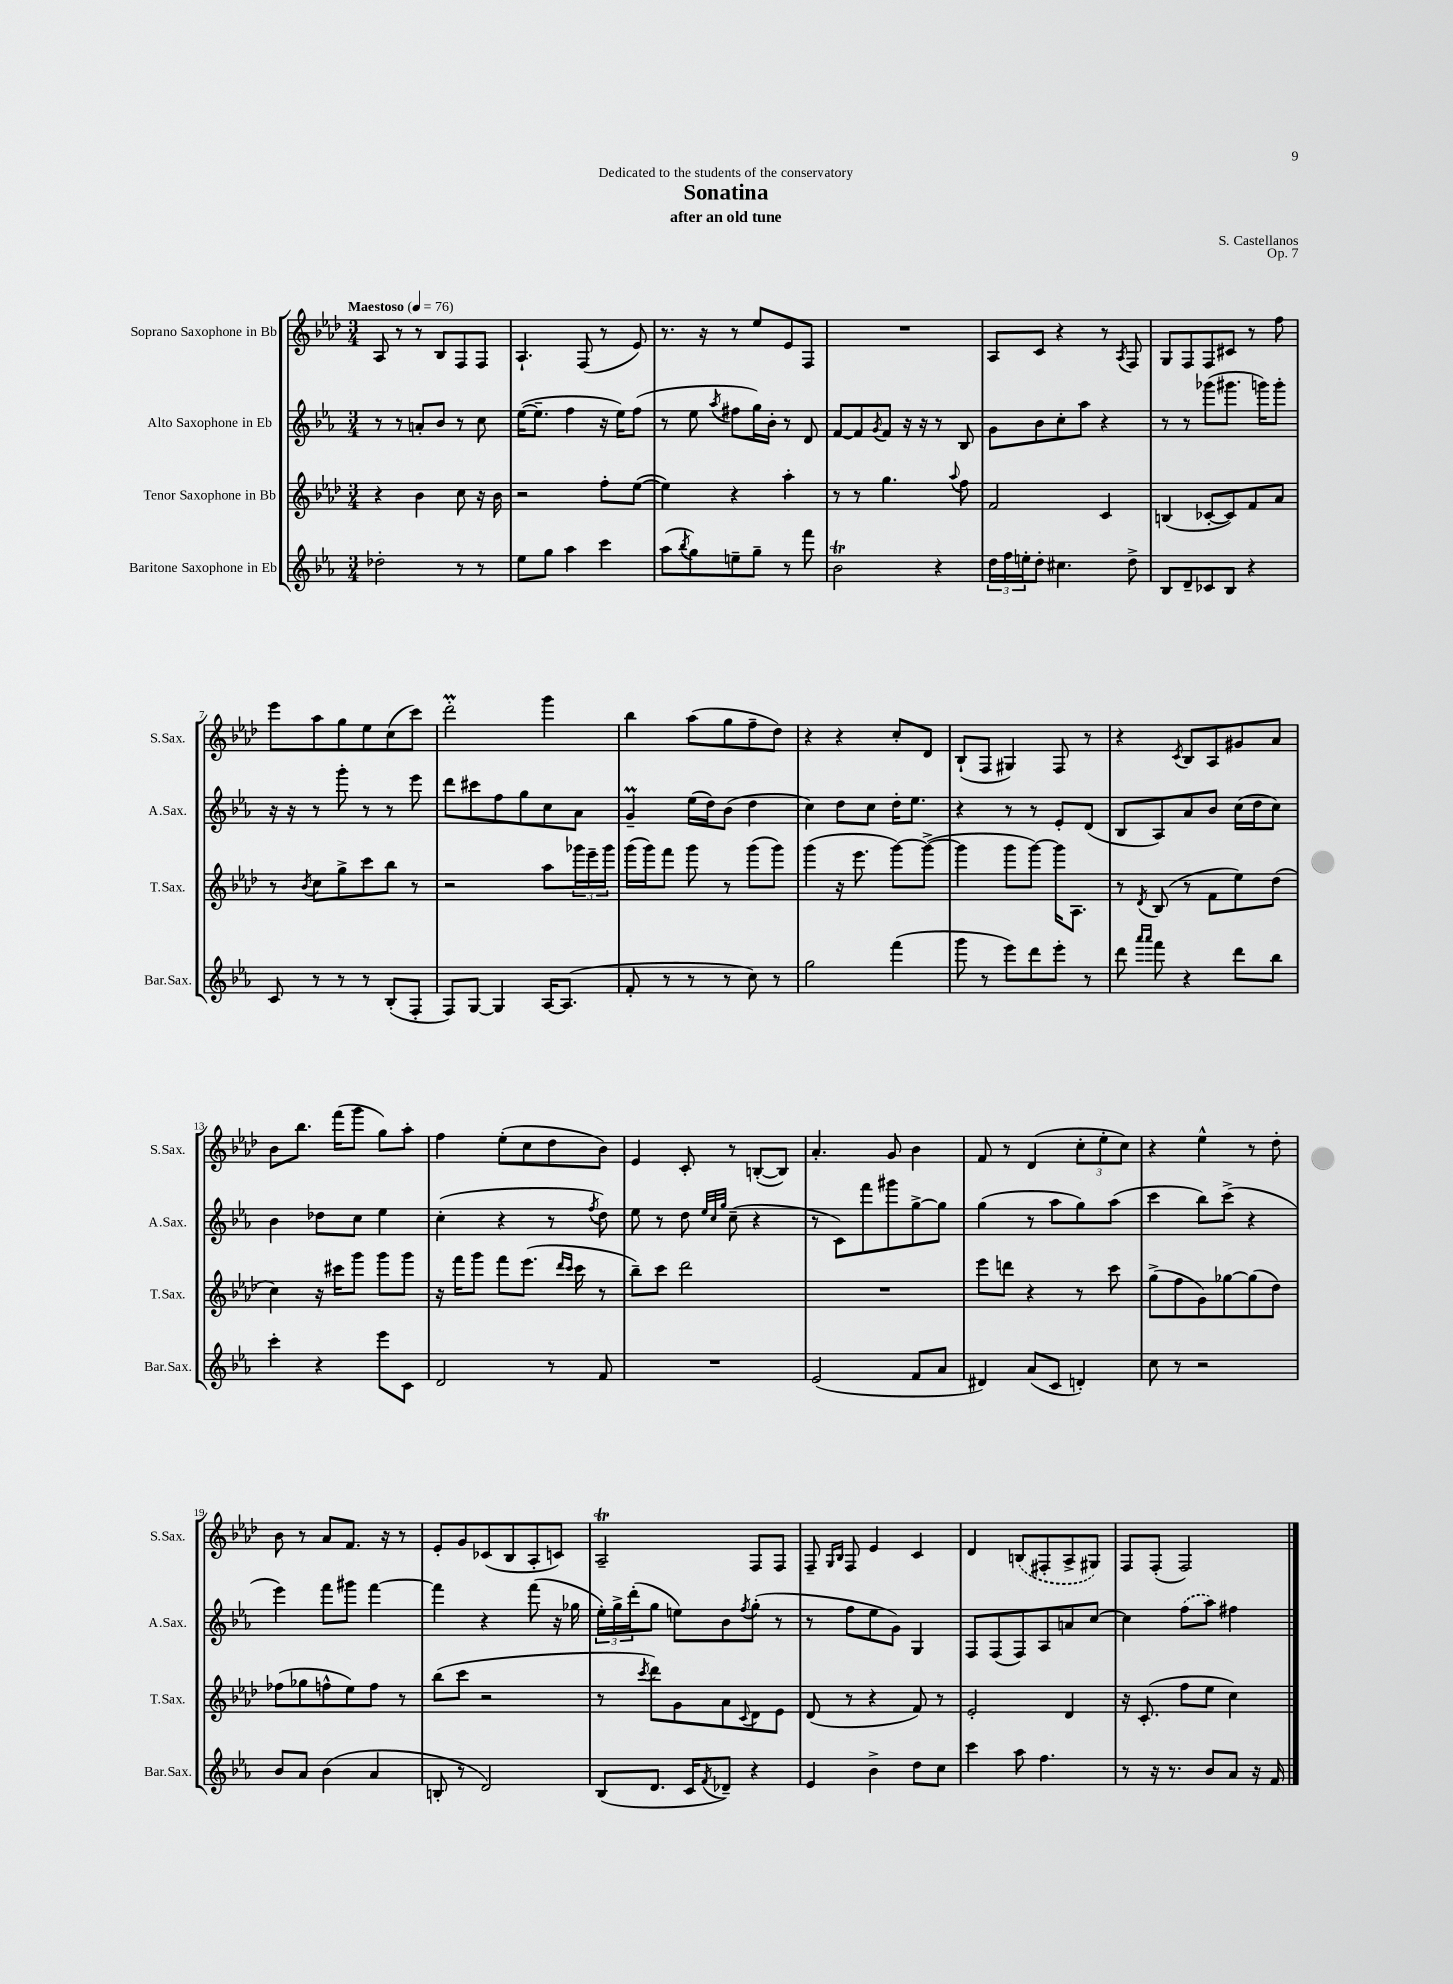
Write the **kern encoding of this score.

**kern	**kern	**kern	**kern
*staff4	*staff3	*staff2	*staff1
*clefG2	*clefG2	*clefG2	*clefG2
*k[b-e-a-]	*k[b-e-a-d-]	*k[b-e-a-]	*k[b-e-a-d-]
*M3/4	*M3/4	*M3/4	*M3/4
*MM76	*MM76	*MM76	*MM76
2dd-'	4r	8r	8A-
.	.	8r	8r
.	4b-	8a'	8r
.	.	8b-	8B-
8r	8cc	8r	8F
8r	16r	8cc	8F
.	16b-	.	.
=	=	=	=
8ee-	2r	([16ee-	4.A-`
.	.	8.ee-~]	.
8gg	.	.	.
4aa-	.	4ff	.
.	.	.	(8F
4ccc	8ff'	16r	8r
.	.	16ee-)	.
.	([8ee-	(8ff	8e-)
=	=	=	=
(8aa-	4ee-])	8r	8.r
8qbb-	.	.	.
8gg)	.	8ee-	.
.	.	.	16r
.	.	8qaa-	.
8ee~	4r	8ff#	8r
8gg~	.	16gg)	8ee-
.	.	16b-'	.
8r	4aa-'	8r	8e-
8fff	.	8d	8F
=	=	=	=
2b-	8r	[8f	2.r
.	8r	8f]	.
.	.	8qg	.
.	4.gg	8f	.
.	.	16r	.
.	.	16r	.
4r	.	8r	.
.	8qqaa-	.	.
.	8ff	8B-	.
=	=	=	=
24dd	2f	8g	8A-
24ff	.	.	.
24ee'	.	.	.
8dd'	.	8b-	8c
4.cc#	.	8cc'	4r
.	.	8aa-	.
.	4c	4r	8r
.	.	.	8qA-
8dd^	.	.	8F
=	=	=	=
8B-	(4B	8r	8G
8d~	.	8r	8F
8c-	[8c-'	(8ggg-	8F
8B-	8c-])	8.ggg#	8c#
4r	8f	.	8r
.	.	16ggg)	.
.	8a-	8ggg'	8ff
=	=	=	=
8c	8r	16r	8eee-
.	.	16r	.
.	8qb-	.	.
8r	8cc	8r	8aa-
8r	8gg^	8ggg'	8gg
8r	8ccc	8r	8ee-
(8B-'	8bb-	8r	(8cc
8F'	8r	8eee-	8ccc)
=	=	=	=
8F)	2r	8ddd	2ddd-'
[8G	.	8ccc#	.
4G]	.	8ff	.
.	.	8gg	.
[16A-	8aa-	8cc	4ggg
(8.A-]	.	.	.
.	24ggg-	8a-	.
.	24eee-~	.	.
.	24ggg-	.	.
=	=	=	=
8f'	(16ggg	4g~	4bb-
.	16ggg)	.	.
8r	8fff	.	.
8r	8ggg	(16ee-	(8aa-
.	.	16dd)	.
8r	8r	(8b-	8gg
8cc)	(8ggg	4dd	8ff~
8r	8ggg)	.	8dd-)
=	=	=	=
2gg	(4ggg	4cc)	4r
.	16r	8dd	4r
.	8.eee-	.	.
.	.	8cc	.
(4fff	[8ggg)	16dd'	8cc'
.	.	8.ee-	.
.	(8ggg^_	.	8d-
=	=	=	=
8ggg	4ggg]	4r	(8B-`
8r	.	.	8F
8eee-)	8ggg	8r	4G#)
8ddd	[8ggg)	8r	.
8eee-'	16ggg]	8e-'	8F
.	8.A-	.	.
8r	.	(8d	8r
=	=	=	=
8ddd	8r	8B-	4r
16qqaaa-	.	.	.
16qqaaa-	8qd-	.	.
8fff	(8B-	8A-)	.
.	.	.	8qc
4r	8r	8a-	8B-
.	8f	8b-	8A-
8ddd	8ee-)	(16cc	8g#
.	.	16dd	.
8bb-	(8dd-	8cc)	8a-
=	=	=	=
4ccc'	4cc)	4b-	8b-
.	.	.	8.bb-
4r	16r	8dd-	.
.	16ccc#	.	(16fff
.	8ggg	8cc	8ggg
8eee-	8ggg	4ee-	8gg)
8c	8ggg	.	8aa-'
=	=	=	=
2d	16r	(4cc'	4ff
.	16fff	.	.
.	8ggg	.	.
.	8fff	4r	(8ee-'
.	(8.eee-	.	8cc
8r	.	8r	8dd-
.	16qqddd-	.	.
.	16qqccc	.	.
.	16ccc	.	.
.	.	8qff	.
8f	8r	8dd)	8b-)
=	=	=	=
2.r	8bb-~)	8ee-	4e-
.	8ccc	8r	.
.	2ddd-	8dd	8c'
.	.	32qqee-	.
.	.	32qqcc	.
.	.	32qqgg	.
.	.	(8cc~	8r
.	.	4r	([8B'
.	.	.	8B])
=	=	=	=
(2e-	2.r	8r	4.a-'
.	.	8c)	.
.	.	8fff	.
.	.	8ggg#	8g
8f	.	[8gg^	4b-
8a-	.	8gg]	.
=	=	=	=
4d#)	8eee-	(4gg	8f
.	8ddd	.	8r
(8a-	4r	8r	(4d-
8c	.	8aa-	.
4d')	8r	8gg)	12cc'
.	.	.	12ee-'
.	8ccc	(8aa-	.
.	.	.	12cc)
=	=	=	=
8cc	(8gg^	4ccc	4r
8r	8ff	.	.
2r	8g)	8bb-)	4ee-^^
.	[8gg-	(8ccc^	.
.	(8gg-]	4r	8r
.	8dd-)	.	8dd-'
=	=	=	=
8b-	(8ff-	4eee-)	8b-
8a-	8gg-	.	8r
(4b-	8ff^^	8fff	8a-
.	8ee-)	8ggg#	8.f
4a-	8ff	[4fff	.
.	.	.	16r
.	8r	.	8r
=	=	=	=
8B'	(8bb-	4fff]	8e-'
8r	8ccc	.	8g
2d)	2r	4r	(8c-
.	.	.	8B-
.	.	(8fff	8A-'
.	.	16r	8c)
.	.	16gg-	.
=	=	=	=
(8B-	8r	24ee-')	2A-~
.	.	24gg^	.
.	.	(24ddd'	.
.	8qccc	.	.
8.d	8ddd-)	8gg	.
.	8g	8ee)	.
16c	.	.	.
8qf	.	.	.
8d-~)	8a-	8b-	.
.	8qqc	8qff	.
4r	8d-	(8gg'	8F
.	8e-	8r	8F
=	=	=	=
4e-	(8d-	8r	8F~
.	.	.	16qqG
.	.	.	16qqB-
.	8r	8ff	8F
4b-^	4r	8ee-	4e-
.	.	8g)	.
8dd	8f)	4G	4c
8cc	8r	.	.
=	=	=	=
4ccc	2e-'	8F	4d-
.	.	(8F	.
8aa-	.	8F)	(8B
4.ff	.	8A-	8F#'
.	4d-	8a	8A-^
.	.	[8cc	8G#)
=	=	=	=
8r	16r	4cc]	8F
.	(8.c'	.	.
16r	.	.	(8F'
8.r	.	.	.
.	8ff	(8ff	2F)
8b-	8ee-	8aa-)	.
8a-	4cc)	4ff#	.
16r	.	.	.
16f	.	.	.
==	==	==	==
*-	*-	*-	*-
